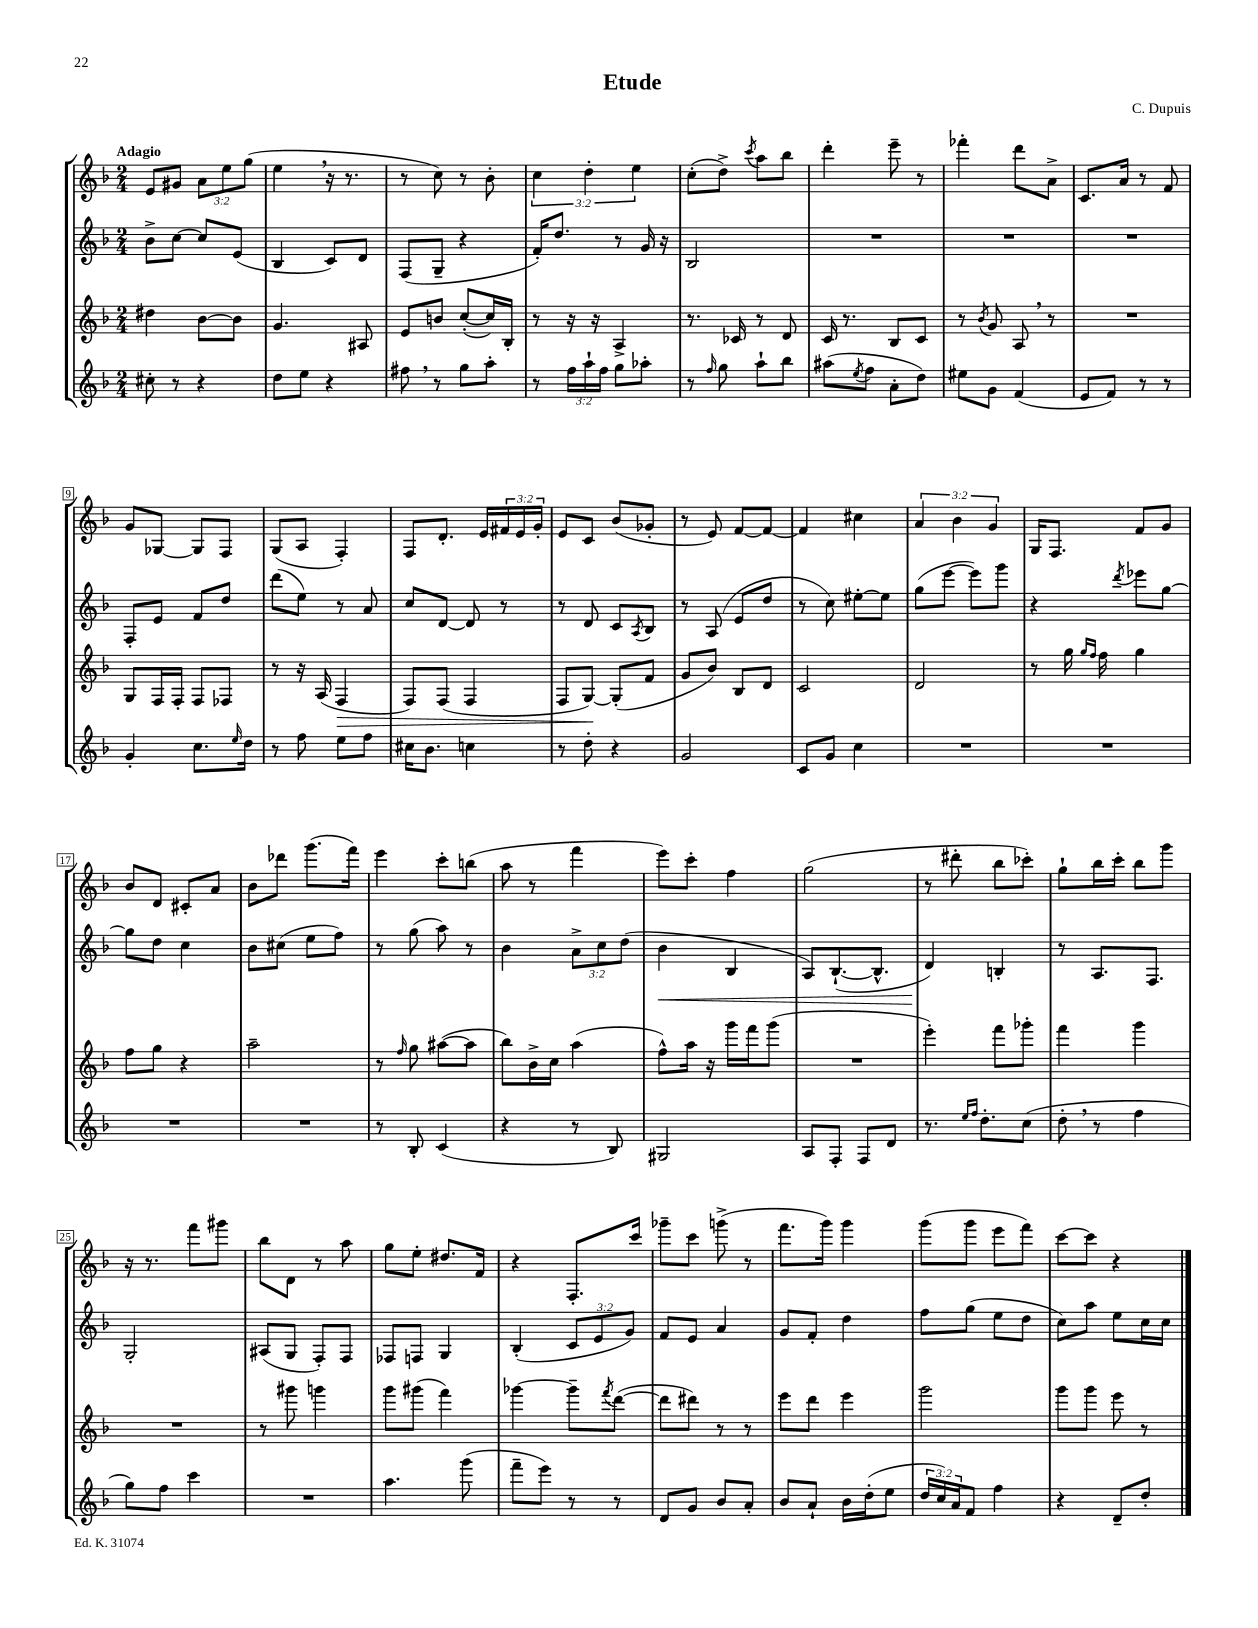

**kern	**kern	**kern	**kern
*staff4	*staff3	*staff2	*staff1
*clefG2	*clefG2	*clefG2	*clefG2
*k[b-]	*k[b-]	*k[b-]	*k[b-]
*M2/4	*M2/4	*M2/4	*M2/4
8cc#'	4dd#	8b-^	8e
8r	.	[8cc	8g#
4r	[8b-	8cc]	12a
.	.	.	12ee
.	8b-]	(8e	.
.	.	.	(12gg
=	=	=	=
8dd	4.g	4B-	4ee
8ee	.	.	.
4r	.	8c)	16r
.	.	.	8.r
.	8A#	8d	.
=	=	=	=
8ff#	8e	(8F	8r
8r	8b	8G~	8cc)
8gg	([8cc'	4r	8r
8aa'	16cc])	.	8b-'
.	16B-'	.	.
=	=	=	=
8r	8r	16f')	6cc
.	.	8.dd	.
24ff	16r	.	.
24aa`	.	.	6dd'
.	16r	.	.
24ff	.	.	.
8gg	4A^	8r	.
.	.	.	6ee
8aa-'	.	16g	.
.	.	16r	.
=	=	=	=
8r	8.r	2B-	(8cc'
16qqff	.	.	.
8gg	.	.	8dd^)
.	16c-	.	.
.	.	.	8qccc
8aa`	8r	.	8aa
8bb-	8d	.	8bb-
=	=	=	=
(8aa#	16c	2r	4ddd'
.	8.r	.	.
8qee	.	.	.
8ff	.	.	.
8a'	8B-	.	8eee~
8dd)	8c	.	8r
=	=	=	=
8ee#	8r	2r	4fff-'
.	8qb-	.	.
8g	8g	.	.
(4f	8A	.	8ddd
.	8r	.	8a^
=	=	=	=
8e	2r	2r	8.c
8f)	.	.	.
.	.	.	16a
8r	.	.	8r
8r	.	.	8f
=	=	=	=
4g'	8G	8F'	8g
.	16F	8e	[8G-
.	16F'	.	.
8.cc	8F	8f	8G-]
.	8F-	8dd	8F
16qqee	.	.	.
16dd	.	.	.
=	=	=	=
8r	8r	(8ddd	(8G
8ff	16r	8ee)	8A
.	(16A	.	.
8ee	4F	8r	4F')
8ff	.	8a	.
=	=	=	=
16cc#	8F)	8cc	8F
8.b-	.	.	.
.	(8F	[8d	8.d'
4cc	4F	8d]	.
.	.	.	16e
.	.	8r	24f#
.	.	.	24e
.	.	.	24g'
=	=	=	=
8r	8F	8r	8e
8dd'	[8G)	8d	8c
4r	(8G']	8c	(8b-
.	.	8qA	.
.	8f	8B-	8g-'
=	=	=	=
2g	8g	8r	8r
.	8b-)	(8A	8e)
.	8B-	8e	[8f
.	8d	8dd	8f_
=	=	=	=
8c	2c	8r	4f]
8g	.	8cc)	.
4cc	.	[8ee#'	4cc#
.	.	8ee#]	.
=	=	=	=
2r	2d	(8gg	6a
.	.	[8eee	.
.	.	.	6b-
.	.	8eee])	.
.	.	.	6g
.	.	8ggg	.
=	=	=	=
2r	8r	4r	16G
.	.	.	8.F
.	16gg	.	.
.	16qqgg	.	.
.	16qqff	.	.
.	16ff	.	.
.	.	8qddd	.
.	4gg	8eee-	8f
.	.	[8gg	8g
=	=	=	=
2r	8ff	8gg]	8b-
.	8gg	8dd	8d
.	4r	4cc	8c#'
.	.	.	8a
=	=	=	=
2r	2aa~	8b-	8b-
.	.	(8cc#	8ddd-
.	.	8ee	(8.ggg
.	.	8ff)	.
.	.	.	16fff)
=	=	=	=
8r	8r	8r	4eee
.	16qqff	.	.
8B-'	8gg	(8gg	.
(4c	([8aa#	8aa)	8ccc'
.	8aa#]	8r	(8bb
=	=	=	=
4r	8bb-)	4b-	8aa
.	16b-^	.	8r
.	16cc	.	.
8r	(4aa	12a^	4fff
.	.	12cc	.
8B-)	.	.	.
.	.	(12dd	.
=	=	=	=
2G#	8ff^^)	4b-	8eee)
.	16aa	.	8ccc'
.	16r	.	.
.	16ggg	4B-	4ff
.	16fff	.	.
.	(8ggg	.	.
=	=	=	=
8A	2r	8A)	(2gg
8F'	.	([8.B-`	.
8F	.	.	.
.	.	8.B-^^]	.
8d	.	.	.
=	=	=	=
8.r	4eee')	4d)	8r
.	.	.	8ddd#'
16qqee	.	.	.
16qqff	.	.	.
8.dd'	.	.	.
.	8fff	4B'	8bb-
(8cc	8ggg-'	.	8ccc-')
=	=	=	=
8dd'	4fff	8r	8gg`
8r	.	8.A	16bb-
.	.	.	16ccc'
4ff	4ggg	.	8bb-
.	.	8.F	.
.	.	.	8ggg
=	=	=	=
8gg)	2r	2G'	16r
.	.	.	8.r
8ff	.	.	.
4ccc	.	.	8fff
.	.	.	8ggg#
=	=	=	=
2r	8r	(8A#	8bb-
.	8ggg#	8G	8d
.	4ggg	8F')	8r
.	.	8F	8aa
=	=	=	=
4.aa	8ggg	8F-	8gg
.	(8ggg#	8F	8ee'
.	4fff)	4G	8.dd#
(8ggg	.	.	.
.	.	.	16f
=	=	=	=
8fff~	[4ggg-	(4B-'	4r
8eee)	.	.	.
8r	8ggg-~]	12c	8.F'
.	.	12e	.
.	8qfff	.	.
8r	([8ddd	.	.
.	.	12g)	.
.	.	.	16ccc
=	=	=	=
8d	8ddd]	8f	8ggg-~
8g	8ddd#)	8e	8ccc
8b-	8r	4a	(8ggg^
8a'	8r	.	8r
=	=	=	=
8b-	8eee	8g	8.fff
8a`	8ddd	8f'	.
.	.	.	16ggg)
16b-	4eee	4dd	4ggg
(16dd'	.	.	.
8ee	.	.	.
=	=	=	=
24dd	2ggg	8ff	(8ggg
24cc)	.	.	.
24a	.	.	.
8f	.	(8gg	8ggg
4ff	.	8ee	8eee
.	.	8dd	8fff)
=	=	=	=
4r	8ggg	8cc)	[8ccc
.	8ggg	8aa	8ccc]
8d~	8eee	8ee	4r
8dd'	8r	16cc	.
.	.	16cc	.
==	==	==	==
*-	*-	*-	*-
